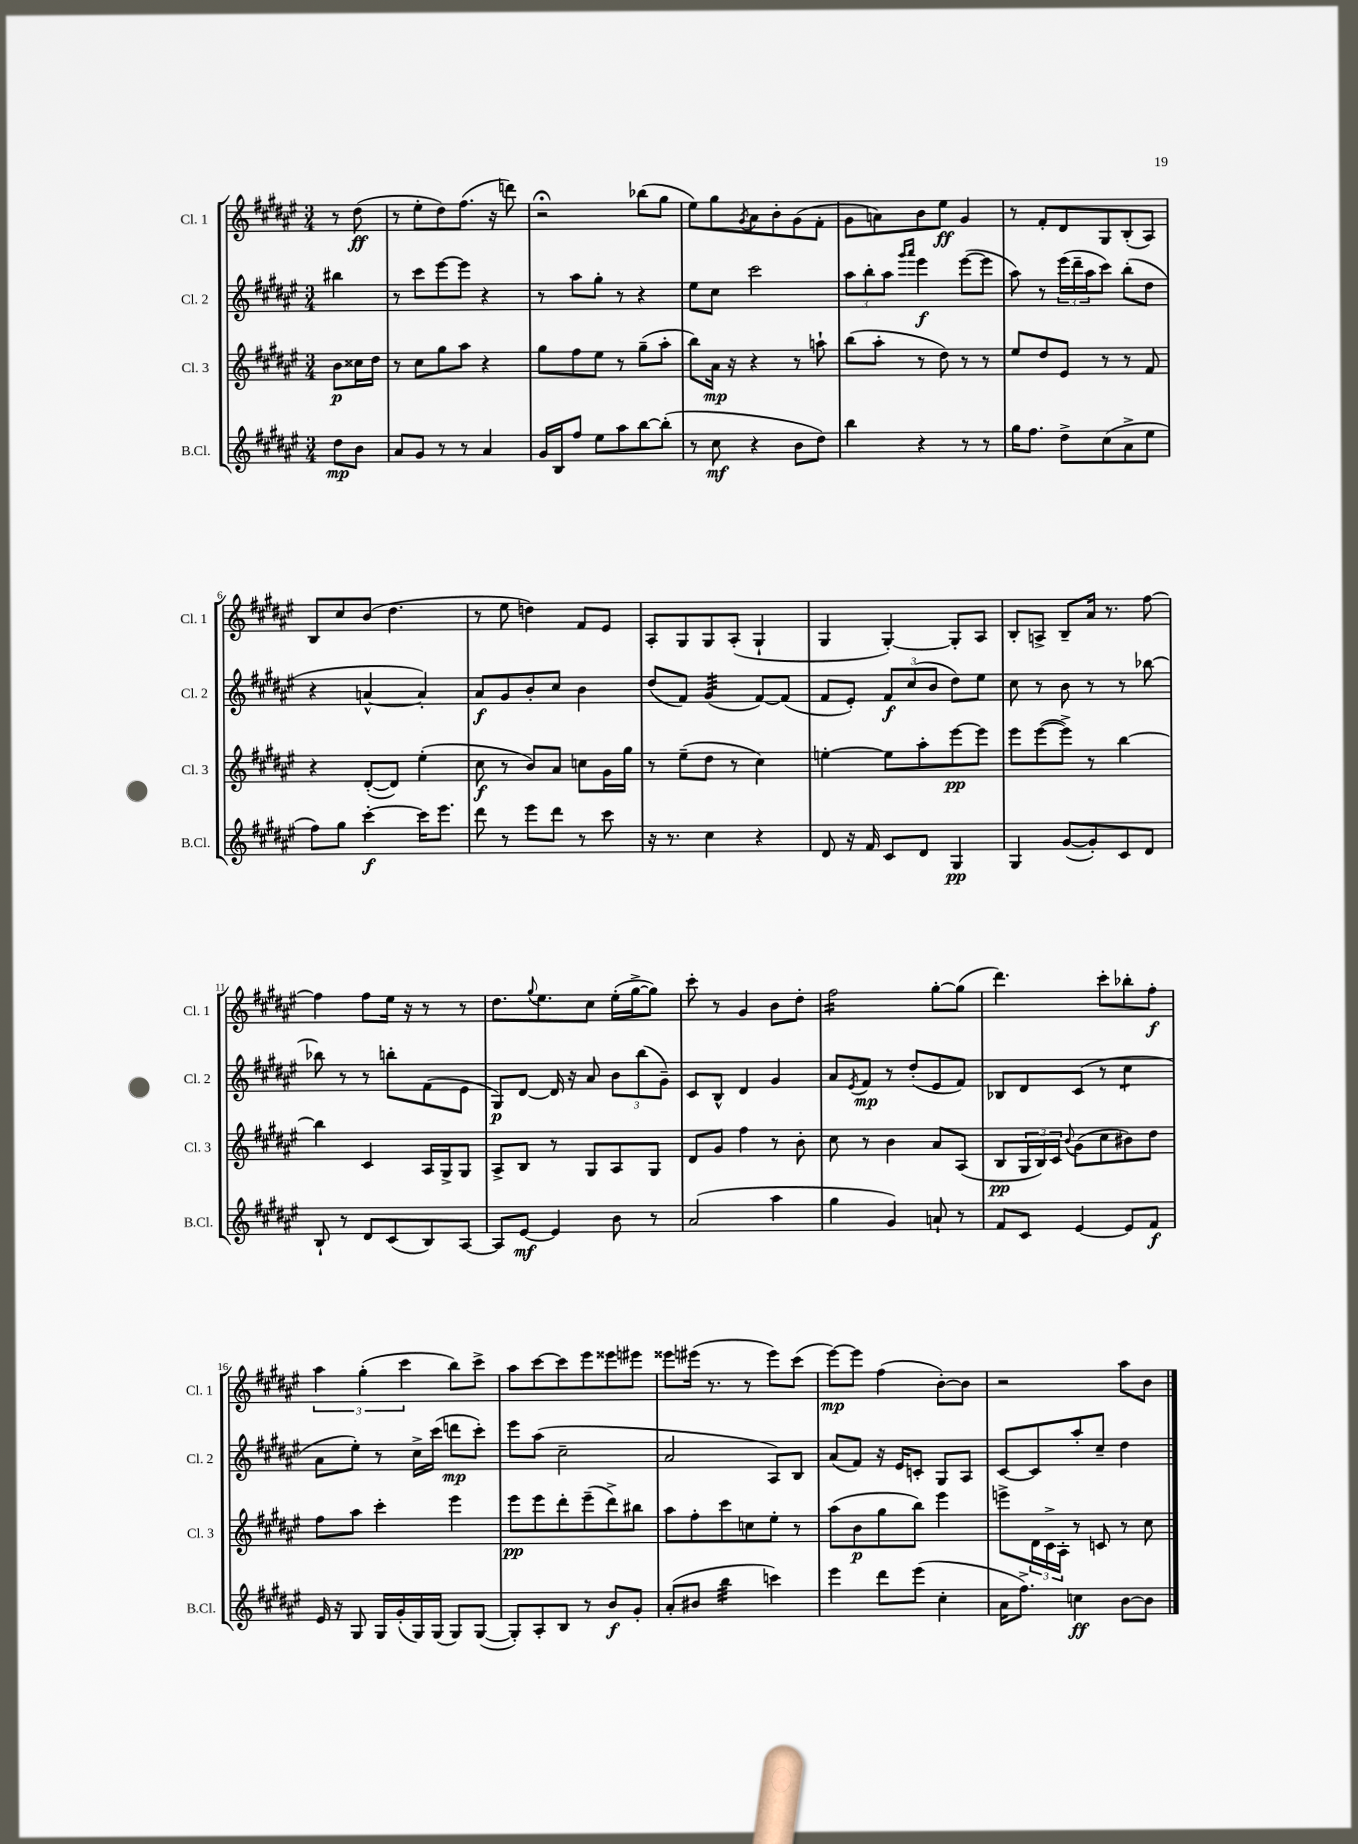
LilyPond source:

<<
\new StaffGroup <<
\new Staff = "s0" \with { instrumentName = "Cl. 1" shortInstrumentName = "Cl. 1" } {
    \clef treble \key fis \major \numericTimeSignature \time 3/4 \partial 4
    r8 dis''8\ff( |
    r8 eis''8-. dis''8) fis''8.( r16 d'''8) |
    r2\fermata bes''8( gis''8 |
    eis''8) gis''8 \acciaccatura { gis'8 } ais'8 b'8-. gis'8( fis'8-. |
    gis'8 a'8) b'8 eis''8\ff gis'4 |
    r8 fis'8-. dis'8 gis8 b8-.( ais8) |
    b8 cis''8 b'8( dis''4. |
    r8 eis''8 d''4) fis'8 eis'8 |
    ais8-. gis8 gis8 ais8-.( gis4-! |
    gis4 gis4~-.) gis8-. ais8 |
    b8-. a8-> b8-- ais'16 r8. fis''8~ |
    fis''4 fis''8 eis''16 r16 r8 r8 |
    dis''8. \appoggiatura { gis''8 } eis''8. cis''8 eis''16-.( gis''16~-> gis''8) |
    cis'''8-. r8 gis'4 b'8 dis''8-. |
    fis''2:16 gis''8~-. gis''8( |
    dis'''4.) cis'''8-. bes''8-. fis''8-.\f |
    \tuplet 3/2 { ais''4 gis''4-.( cis'''4 } b''8) cis'''8-> |
    ais''8 cis'''8~ cis'''8 eis'''8 eisis'''8 eis'''8 |
    eisis'''8 eis'''16( r8. r8 eis'''8) cis'''8( |
    eis'''8~\mp) eis'''8 fis''4( b'8~-.) b'8 |
    r2 ais''8 b'8 \bar "|." |
}
\new Staff = "s1" \with { instrumentName = "Cl. 2" shortInstrumentName = "Cl. 2" } {
    \clef treble \key fis \major \numericTimeSignature \time 3/4 \partial 4
    bis''4 |
    r8 cis'''8 eis'''8~ eis'''8 r4 |
    r8 ais''8 gis''8-. r8 r4 |
    eis''8 cis''8 cis'''2 |
    \tuplet 3/2 { ais''8 b''8-. ais''8 } \grace { gis'''16 ais'''16 } eis'''4\f eis'''8~( eis'''8 |
    ais''8) r8 \tuplet 3/2 { eis'''16( dis'''16-- ais''16 } cis'''8) b''8-.( dis''8 |
    r4 a'4~-^ a'4-.) |
    ais'8\f gis'8 b'8-. cis''8 b'4 |
    dis''8( fis'8) gis'4:32( fis'8~) fis'8( |
    fis'8 eis'8-.) \tuplet 3/2 { fis'8\f cis''8( b'8 } dis''8) eis''8 |
    cis''8 r8 b'8 r8 r8 bes''8~ |
    bes''8 r8 r8 b''8-. fis'8( eis'8 |
    gis8\p) dis'8~ dis'16 r16 ais'8 \tuplet 3/2 { b'8 b''8( gis'8--) } |
    cis'8 b8-^ dis'4 gis'4 |
    ais'8 \acciaccatura { eis'8 } fis'8\mp r8 dis''8-.( eis'8 fis'8) |
    bes8 dis'8 cis'8( r8 cis''4:8 |
    ais'8 eis''8-.) r8 cis''16-> cis'''16( d'''8\mp cis'''8-.) |
    eis'''8 ais''8( cis''2-- |
    ais'2 ais8) b8 |
    ais'8( fis'8) r16 eis'16 c'8-. gis8 ais8 |
    cis'8~ cis'8 ais''8-. cis''8-- dis''4 \bar "|." |
}
\new Staff = "s2" \with { instrumentName = "Cl. 3" shortInstrumentName = "Cl. 3" } {
    \clef treble \key fis \major \numericTimeSignature \time 3/4 \partial 4
    b'8\p cisis''16 dis''16 |
    r8 cis''8 gis''8 ais''8 r4 |
    gis''8 fis''8 eis''8 r8 gis''8--( ais''8-. |
    b''8) ais'16\mp r16 r4 r8 a''8-! |
    b''8( ais''8-. r8 dis''8) r8 r8 |
    eis''8 dis''8 eis'8 r8 r8 fis'8 |
    r4 dis'8~-.( dis'8) eis''4-.( |
    cis''8\f r8 b'8) ais'8 c''8 gis'16 gis''16 |
    r8 eis''8--( dis''8 r8 cis''4) |
    e''4~-. e''8 ais''8-. eis'''8~\pp eis'''8 |
    eis'''8 eis'''8~( eis'''8->) r8 b''4~ |
    b''4 cis'4 ais16 gis16-> gis8 |
    ais8-> b8 r8 gis8 ais8 gis8 |
    dis'8 gis'8 fis''4 r8 b'8-. |
    cis''8 r8 b'4 ais'8 ais8( |
    b8\pp \tuplet 3/2 { gis16 b16) cis'16 } \appoggiatura { b'8 } gis'8( cis''8 bis'8) dis''8 |
    fis''8 ais''8 cis'''4-. eis'''4 |
    eis'''8\pp eis'''8 dis'''8-. eis'''8--( dis'''8->) bis''8 |
    ais''8 fis''8-. cis'''8 c''8 eis''8-. r8 |
    ais''8( b'8\p gis''8 b''8) eis'''4 |
    e'''8-> \tuplet 3/2 { dis'16 cis'16-> ais16-. } r8 c'8 r8 cis''8 \bar "|." |
}
\new Staff = "s3" \with { instrumentName = "B.Cl." shortInstrumentName = "B.Cl." } {
    \clef treble \key fis \major \numericTimeSignature \time 3/4 \partial 4
    dis''8\mp b'8 |
    ais'8 gis'8 r8 r8 ais'4 |
    gis'16 b16 fis''8 eis''8 ais''8 b''8~ b''8-.( |
    r8 cis''8\mf r4 b'8 dis''8) |
    b''4 r4 r8 r8 |
    gis''16 fis''8. dis''8-> cis''8( ais'8-> eis''8 |
    fis''8) gis''8 cis'''4~-.\f cis'''16 eis'''8. |
    dis'''8 r8 eis'''8 dis'''8 r8 cis'''8 |
    r16 r8. cis''4 r4 |
    dis'8 r16 fis'16 cis'8 dis'8 gis4\pp |
    gis4 gis'8~( gis'8-.) cis'8 dis'8 |
    b8-! r8 dis'8 cis'8( b8) ais8~ |
    ais8 eis'8~\mf eis'4 b'8 r8 |
    ais'2( ais''4 |
    gis''4 gis'4) a'8-! r8 |
    fis'8 cis'8 eis'4~ eis'8 fis'8\f |
    eis'16 r16 gis8 gis16 gis'16-.( gis16) gis16( gis8) gis8~( |
    gis8-.) ais8-. b8 r8 b'8\f gis'8-. |
    ais'8-.( bis'8 b''4:32 c'''4) |
    eis'''4 dis'''8 eis'''8( cis''4-. |
    ais'16 fis''8.->) c''4\ff b'8~ b'8 \bar "|." |
}
>>
>>
